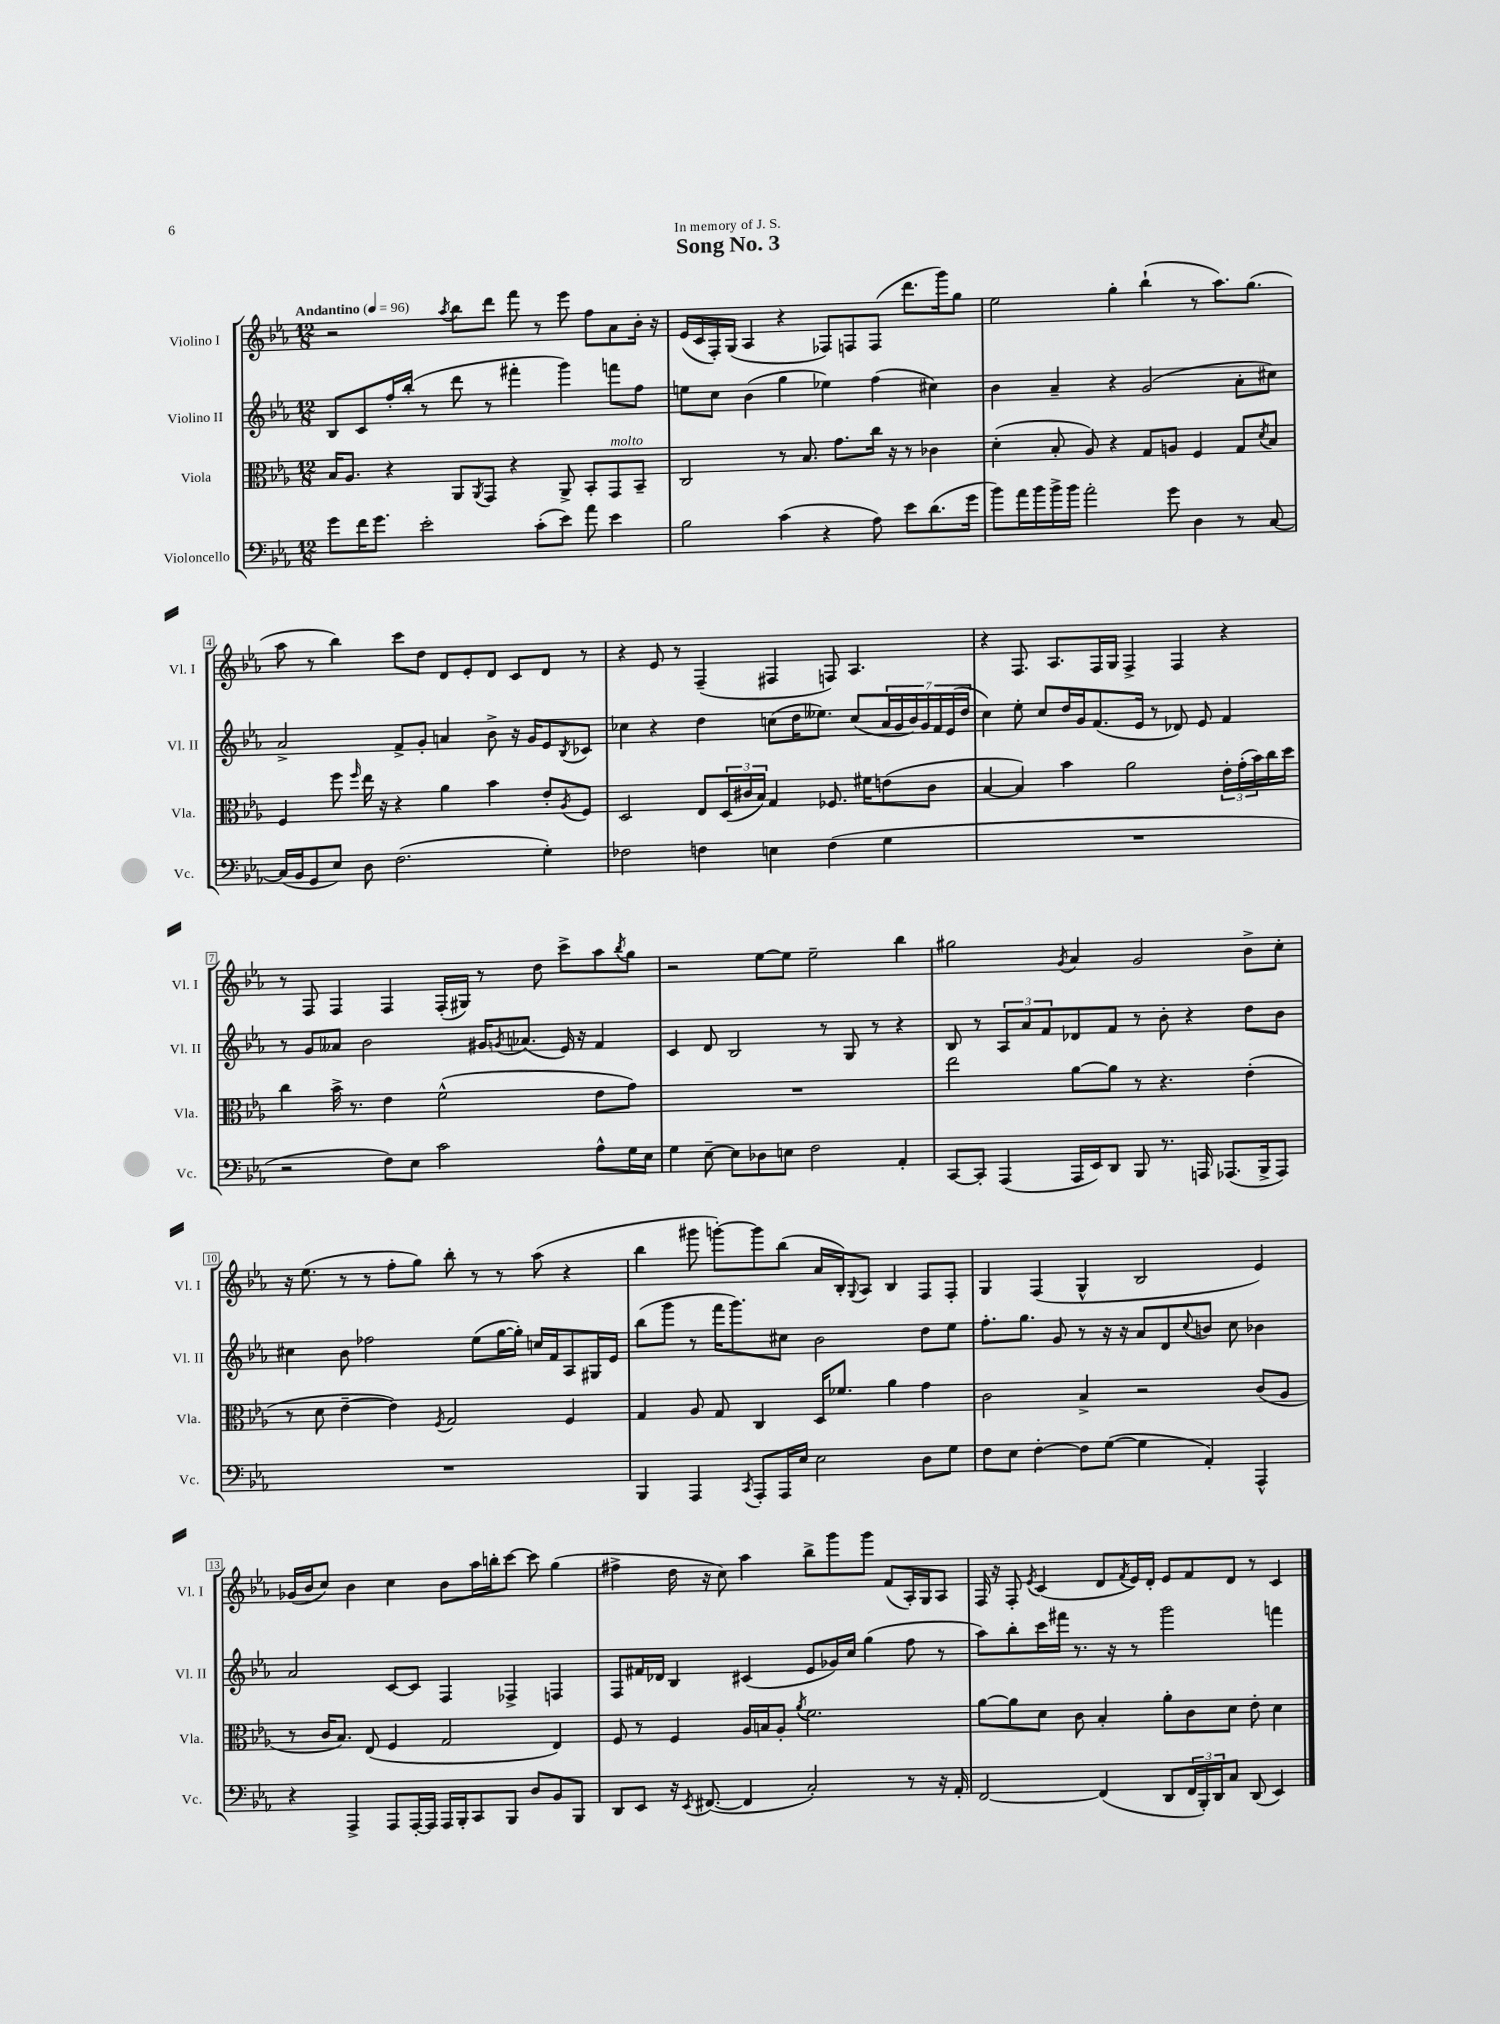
\header { title = "Song No. 3" dedication = "In memory of J. S." }
<<
\new StaffGroup <<
\new Staff = "s0" \with { instrumentName = "Violino I" shortInstrumentName = "Vl. I" } {
    \clef treble \key ees \major \numericTimeSignature \time 12/8 \tempo "Andantino" 4 = 96
    r2 \acciaccatura { aes''8 } bes''8 d'''8 f'''8 r8 ees'''8 f''8 aes'8 bes'16-. r16 |
    ees'16( c'16 f16-.) g16( aes4 r4 fes8) f8 f8( d'''8. g'''16) g''8 |
    ees''2 g''4-. bes''4-!( r8 aes''8.) g''8.( |
    aes''8 r8 bes''4) c'''8 d''8 d'8 ees'8-. d'8 c'8 d'8 r8 |
    r4 ees'8 r8 f4--( fis4 f8) aes4. |
    r4 f8. aes8. f16 g16 f4-> f4 r4 |
    r8 f8 f4 f4 f16-.( gis16) r8 d''8 c'''8-> aes''8 \acciaccatura { bes''8 } g''8 |
    r2 ees''8~ ees''8 ees''2-- bes''4 |
    gis''2 \acciaccatura { g'8 } aes'4 g'2 bes'8-> c''8-. |
    r16 ees''8.( r8 r8 f''8-. g''8) bes''8-. r8 r8 aes''8( r4 |
    bes''4 gis'''8 g'''8~-.) g'''8 bes''8( aes'16 bes16-.) \appoggiatura { g8 } aes8 bes4 f8 f8-. |
    g4 f4( g4-^ bes2 ees'4) |
    ges'16( bes'16 c''8) bes'4 c''4 bes'8 aes''16 b''16-. c'''8~ c'''8 g''4( |
    fis''4-> d''16 r16 c''8) aes''4 bes''8-> g'''8 g'''8 f'8( aes16-.) g16 aes8 |
    f16 r16 f8-. \acciaccatura { ees'8 } c'4( d'8 \acciaccatura { f'8 } ees'16) d'16-. ees'8 f'8 d'8 r8 c'4 \bar "|." |
}
\new Staff = "s1" \with { instrumentName = "Violino II" shortInstrumentName = "Vl. II" } {
    \clef treble \key ees \major \numericTimeSignature \time 12/8
    bes8 c'8 f''16-. bes''16-.( r8 d'''8 r8 fis'''4-. g'''4) f'''8 f''8 |
    e''8 c''8 bes'4( g''4 ees''4) f''4( cis''4) |
    bes'4 aes'4-- r4 g'2( aes'8-. cis''8) |
    aes'2-> f'8-> g'8-. a'4 bes'8-> r16 g'16 ees'8 \acciaccatura { bes8 } ces'8 |
    ces''4 r4 d''4 c''8( d''16 eeses''8.) c''8( \tuplet 7/4 { aes'16 g'16 bes'16) g'16 f'16 ees'16( d''16 } |
    c''4) ees''8-. c''8 d''16 g'16 f'8.( ees'16 r8 des'8) ees'8 f'4 |
    r8 g'8 aeses'8 bes'2 gis'16 \acciaccatura { g'8 } aes'8.( ees'16) r16 f'4 |
    c'4 d'8 bes2 r8 g8 r8 r4 |
    bes8 r8 \tuplet 3/2 { aes8 aes'8 f'8 } des'8 f'8 r8 bes'8-. r4 d''8 bes'8 |
    cis''4 bes'8 fes''2 ees''8( g''16~ g''16-.) c''16 f'16 aes8 gis16 ees'16 |
    bes''8( g'''8 r8 f'''16 g'''8.) cis''8 bes'2 d''8 ees''8 |
    f''8.-. g''8. g'8 r8 r16 r16 aes'8 d'8 \appoggiatura { c''8 } b'8 c''8 bes'4 |
    aes'2 c'8~ c'8 f4 fes4-> f4 |
    f8 fis'16 des'16 bes4 cis'4( ees'8 ges'16) c''16 g''4( f''8 r8 |
    aes''8) bes''8-. c'''16 fis'''16 r8. r16 r8 g'''2 f'''4 \bar "|." |
}
\new Staff = "s2" \with { instrumentName = "Viola" shortInstrumentName = "Vla." } {
    \clef alto \key ees \major \numericTimeSignature \time 12/8
    bes16 aes8. r4 aes,8 \acciaccatura { aes,8 } g,8 r4 aes,8-> bes,8-. g,8^\markup { \italic "molto" } bes,8-- |
    c2 r8 bes8. g'8. c''16 r16 r8 ces'4 |
    d'4-.( bes8-. aes8) r4 g8 a8 f4 g8 \acciaccatura { d'8 } bes8 |
    f4 f''8 \grace { f''16 } ees''16 r16 r4 aes'4 bes'4 ees'8-. \acciaccatura { aes8 } f8 |
    d2 ees8 \tuplet 3/2 { d16( cis'16 bes16) } g4 fes8. fis'16 e'8( cis'8 |
    bes4~ bes4) bes'4 aes'2 \tuplet 3/2 { ees'16-. g'16-.( bes'16) } c''16 d''16 |
    c''4 bes'16-> r8. ees'4 f'2-^( ees'8 g'8) |
    R1. |
    ees''2 aes'8~ aes'8 r8 r4. ees'4-.( |
    r8 d'8 ees'4~-- ees'4) \acciaccatura { f8 } g2 f4 |
    g4 aes8 g8 c4 d16 fes'8. aes'4 g'4 |
    c'2 bes4-> r2 c'8( aes8 |
    r8 c'16 bes8.) ees8( f4 g2 ees4) |
    f8 r8 f4 aes16 b16 aes8-. \acciaccatura { aes'8 } f'2. |
    aes'8~ aes'8 d'8 c'8 bes4-. aes'8-. c'8 d'8 ees'8-. d'4 \bar "|." |
}
\new Staff = "s3" \with { instrumentName = "Violoncello" shortInstrumentName = "Vc." } {
    \clef bass \key ees \major \numericTimeSignature \time 12/8
    g'8 f'16 g'8. ees'2-. c'8-.( ees'8) aes'8 ees'4 |
    bes2 c'4( r4 aes8) ees'8 d'8.( g'16 |
    bes'8) aes'16 bes'16 bes'16-> bes'16 aes'2-. g'8 d4 r8 c8~ |
    c16( bes,16 g,8 ees8) d8 f2.( g4-.) |
    fes2 f4 e4 f4( g4 |
    R1. |
    r2 f8) ees8 c'2 aes8-^ g16 ees16 |
    g4 ees8~-- ees8 des8 e8 f2 aes,4-. |
    c,8~ c,8-. aes,,4( aes,,16 ees,16) d,8 bes,,8 r8. a,,16 aes,,8.( bes,,16-> aes,,8) |
    R1. |
    bes,,4 aes,,4 \acciaccatura { c,8 } aes,,8-. aes,,16 ees16 ees2 d8 g8 |
    f8 ees8 f4~-. f8 g8~( g4 aes,4-.) aes,,4-^ |
    r4 aes,,4-> aes,,8 aes,,16~-. aes,,16 aes,,16 bes,,16-. c,8 bes,,8 d8 bes,8 bes,,8 |
    d,8 ees,8 r16 \acciaccatura { ees,8 } fis,8.~( fis,4 c2-.) r8 r16 aes,16-. |
    f,2~ f,4( d,8 \tuplet 3/2 { f,16 bes,,16-.) d,16 } c8 d,8( ees,4) \bar "|." |
}
>>
>>
\layout { \context { \Score \override BarNumber.stencil = #(make-stencil-boxer 0.1 0.3 ly:text-interface::print) } }
